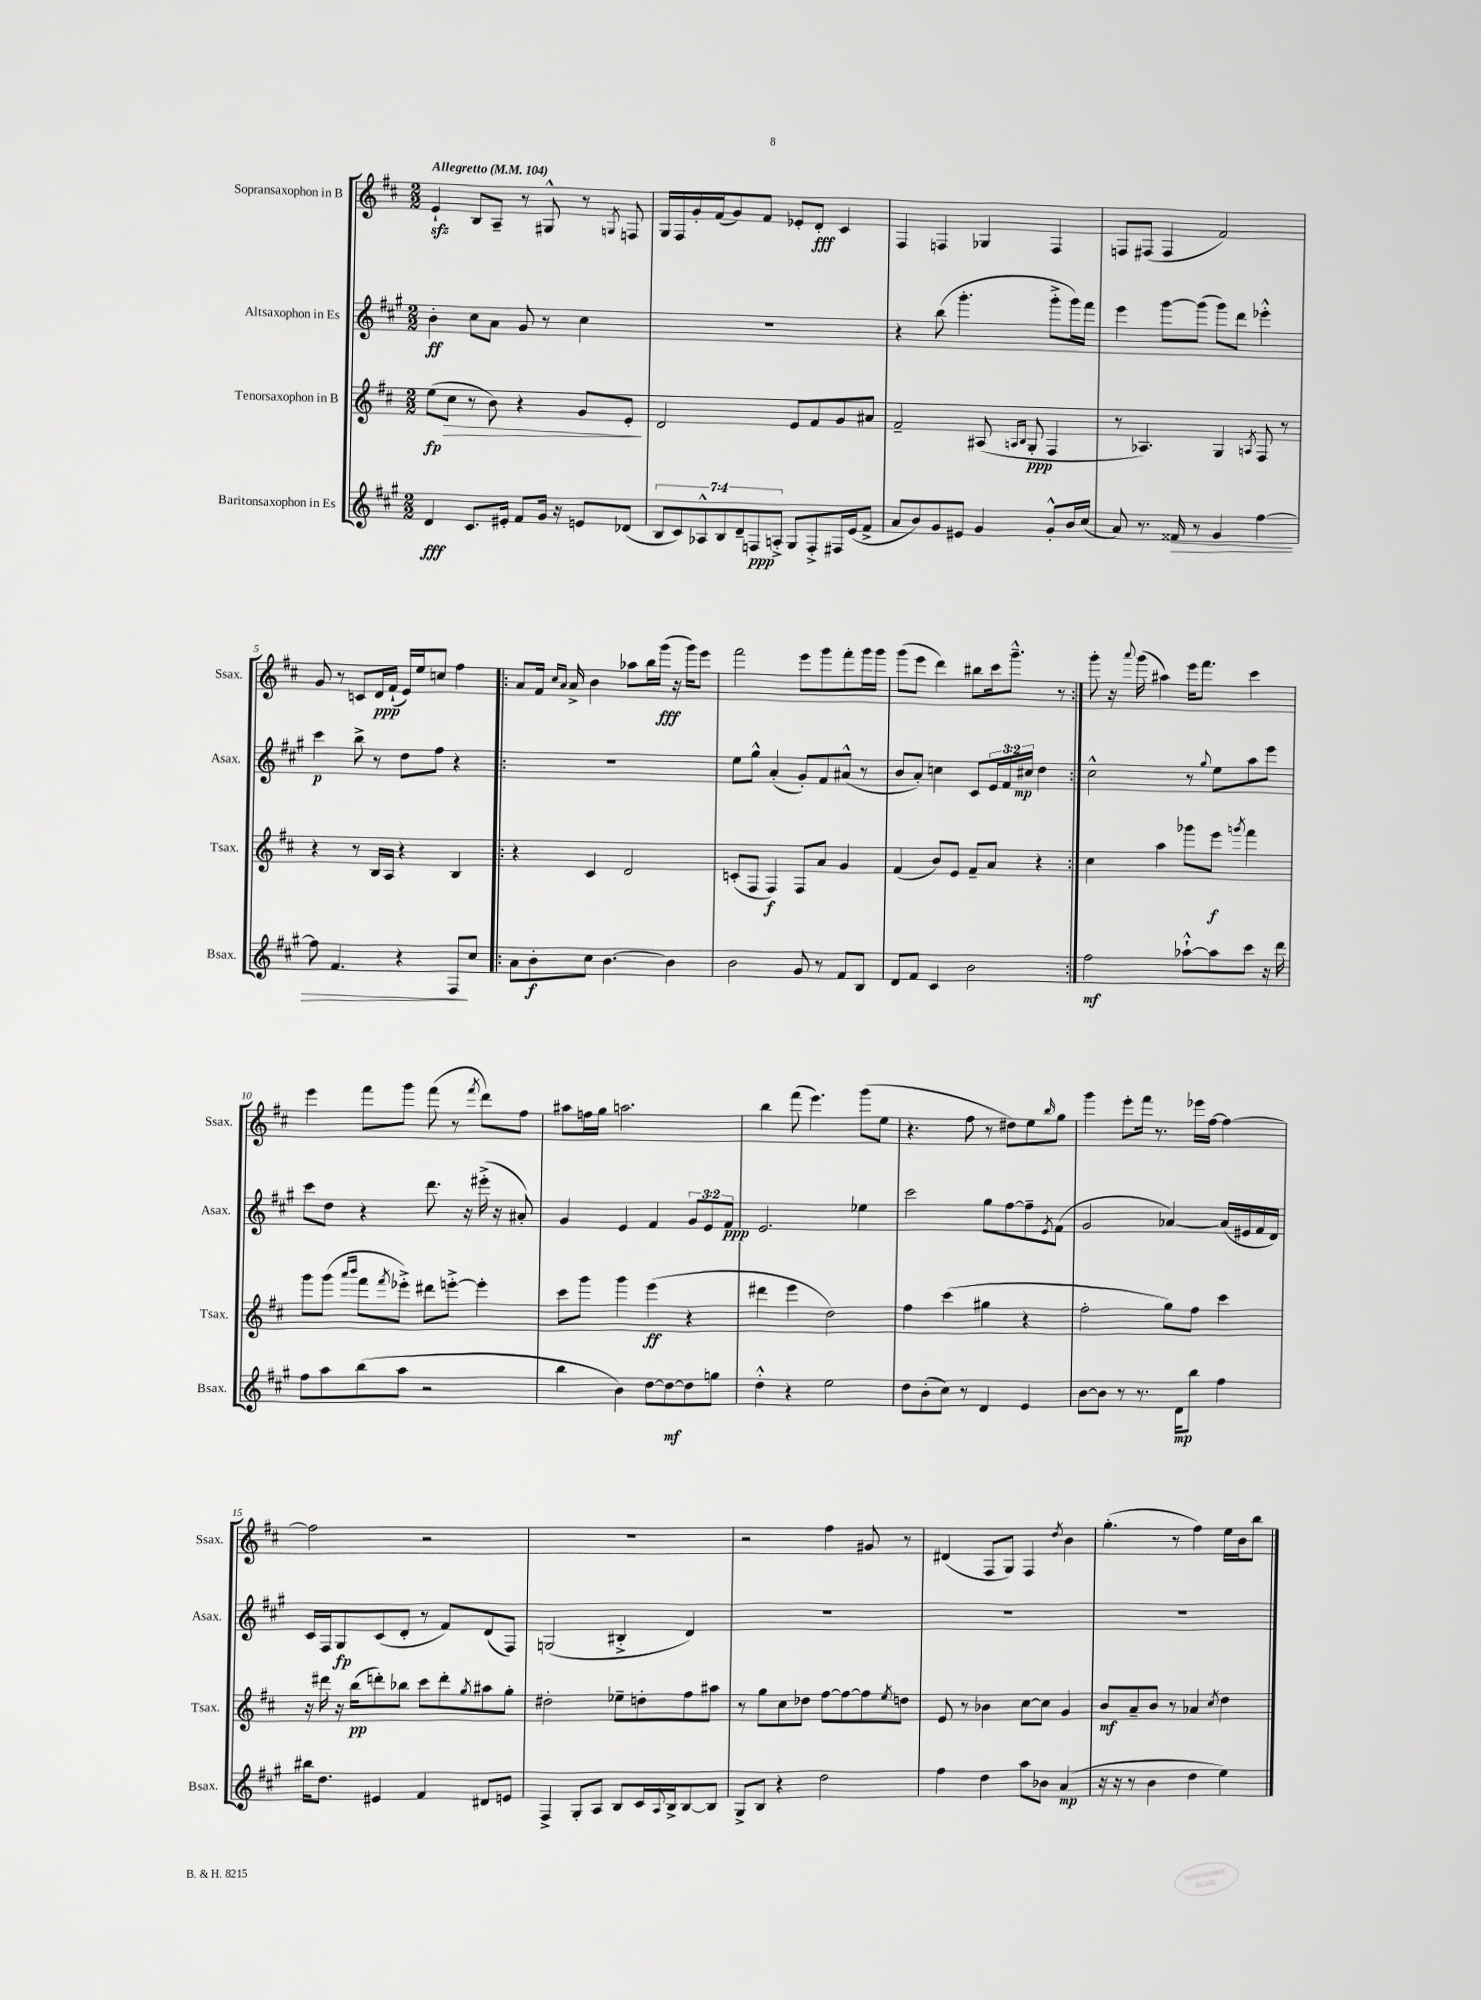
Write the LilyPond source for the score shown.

<<
\new StaffGroup <<
\new Staff = "s0" \with { instrumentName = "Sopransaxophon in B" shortInstrumentName = "Ssax." } {
    \clef treble \key d \major \numericTimeSignature \time 2/2 \tempo "Allegretto" 4 = 104
    e'4-!\sfz b8 a8-- r8 gis8-^ r8 \acciaccatura { g8 } f8 |
    g16 fis16 g'16-. fis'16( g'8) fis'8 ees'8-. d'8-.\fff cis'4 |
    fis4 f4 ges4 f4 |
    f8 fis8( fis4 fis'2) |
    g'8 r8 c'8 d'16\ppp fis'16-!( e'16) e''16 c''8 fis''4 |
    \repeat volta 2 { a'8 fis'16 \grace { cis''16 a'16 } a'16-> b'4 aes''8 b''16 g'''16\fff( r16 g'''16) e'''8 |
    fis'''2 e'''8 g'''8 fis'''8-. g'''16 g'''16 |
    g'''8( e'''8 d'''4) bis''8 cis'''16 g'''8.---^ r8 | }
    g'''8-. r16 \appoggiatura { a'''8 } g'''16( ais''4) e'''16 fis'''8. cis'''4 |
    e'''4 fis'''8 g'''8 fis'''8( r8 \acciaccatura { fis'''8 } d'''8) fis''8 |
    ais''8 f''16 g''16 a''2. |
    b''4 fis'''8( e'''4.) g'''8( e''8 |
    r4. fis''8 r8 dis''8) e''8 \grace { b''16 } g''8 |
    g'''4 e'''8-. fis'''16 r8. ees'''16 fis''16~ fis''4~ |
    fis''2 r2 |
    R1 |
    r2 fis''4 gis'8 r8 |
    dis'4( fis8 g8) fis4 \acciaccatura { d''8 } b'4 |
    g''4.-.( r8 fis''4) e''16 b'16 b''8 \bar "|." |
}
\new Staff = "s1" \with { instrumentName = "Altsaxophon in Es" shortInstrumentName = "Asax." } {
    \clef treble \key a \major \numericTimeSignature \time 2/2 \override Staff.TupletNumber.text = #tuplet-number::calc-fraction-text
    b'4-.\ff cis''8 a'8 gis'8 r8 cis''4 |
    R1 |
    r4 b''8( gis'''4.-. gis'''8-.-> gis'''16) fis'''16 |
    e'''4 gis'''8~ gis'''8( gis'''8) d'''8 ees'''4-.-^ |
    cis'''4\p b''8-> r8 d''8 fis''8 r4 |
    \repeat volta 2 { R1 |
    e''8 gis''8-^ a'4-.( gis'8-.) fis'8 ais'8-^( r8 |
    b'8 a'8-.) c''4 cis'8 \tuplet 3/2 { e'16 fis'16 cis''16\mp } d''4 | }
    cis''2-^ r8 \appoggiatura { gis''8 } e''8 a''8 e'''8 |
    cis'''8 d''8 r4 d'''8. r16 eis'''16-.->( r16 ais'8-.) |
    gis'4 e'4 fis'4 \tuplet 3/2 { gis'8 e'8 fis'8\ppp } |
    e'2. ees''4 |
    cis'''2 gis''8 fis''8~ fis''8-- \acciaccatura { e'8 } fis'8( |
    gis'2 aes'4~) aes'16( eis'16 fis'16 d'16) |
    cis'16 fis16 gis8\fp cis'8( d'8-. r8 fis'8) d'8( fis8) |
    g2( bis4-.-> d'4) |
    R1 |
    R1 |
    R1 \bar "|." |
}
\new Staff = "s2" \with { instrumentName = "Tenorsaxophon in B" shortInstrumentName = "Tsax." } {
    \clef treble \key d \major \numericTimeSignature \time 2/2
    e''8\fp\>( cis''8 r8 b'8) r4 g'8 e'8-.\! |
    d'2 e'8 fis'8 g'8 ais'8 |
    fis'2-- ais8( \grace { a16 b16 } g8-.\ppp fis4 |
    r8 aes4.) g4 \acciaccatura { a8 } fis8 r8 |
    r4 r8 b16 a16 r4 b4 |
    \repeat volta 2 { r4 cis'4 d'2 |
    c'8-.( fis8 fis4\f) fis8 a'8 g'4 |
    fis'4( b'8) e'8 fis'8-- a'8 r4 | }
    cis''4 a''4 ges'''8 e'''8\f \acciaccatura { g'''8 } fis'''4 |
    g'''8 g'''8( \grace { a'''16 b'''16 } fis'''8 \acciaccatura { fis'''8 } ees'''8-.->) dis'''8 e'''8~-.-> e'''4-. |
    cis'''8 g'''8 g'''4 e'''4\ff( r4 |
    dis'''4 e'''4 d''2) |
    fis''4 cis'''4( gis''4 r4 |
    fis''2-. g''8) fis''8 cis'''4 |
    r16 dis'''16 r16 b''16\pp( d'''8-.) bes''8 cis'''8 d'''8-. \acciaccatura { g''8 } ais''8 g''8-. |
    dis''2-. ees''8-- d''8-. fis''8 ais''8 |
    r8 g''8 cis''8 des''8 fis''8~ fis''8~ fis''8 \acciaccatura { e''8 } d''8 |
    e'8 r8 bes'4 cis''8~ cis''8 g'4 |
    b'8\mf a'8-- b'8 r8 aes'4 \acciaccatura { cis''8 } d''4 \bar "|." |
}
\new Staff = "s3" \with { instrumentName = "Baritonsaxophon in Es" shortInstrumentName = "Bsax." } {
    \clef treble \key a \major \numericTimeSignature \time 2/2 \override Staff.TupletNumber.text = #tuplet-number::calc-fraction-text
    d'4\fff cis'8. eis'16-. fis'8 gis'16 r16 e'8 des'8( |
    \tuplet 7/4 { b8 cis'8) aes8-^ b8 d'8-- f8\ppp a8-.-> } gis8 f8-.-> fis16 e'16( fis'8-> |
    a'8 b'8) gis'8 eis'8 gis'4 gis'8-.-^ b'16 cis''16( |
    a'8) r8. fisis'16\> r8 gis'4 fis''4~ |
    fis''8 fis'4. r4 fis8\! cis''8 |
    \repeat volta 2 { a'8 b'8-.\f cis''8 b'4.~ b'4 |
    b'2 gis'8 r8 fis'8 b8 |
    d'8 fis'8 cis'4 b'2 | }
    fis''2\mf aes''8~-!-^ aes''8 cis'''8 r16 d'''16 |
    fis''8 a''8 b''8( a''8 r2 |
    b''4 b'4) d''8~ d''8~\mf d''8 g''8 |
    d''4-.-^ r4 e''2 |
    d''8 b'8-.( cis''8) r8 d'4 e'4 |
    b'8~ b'8 r8 r8. d'16\mp b''8 fis''4 |
    bis''16 d''8. eis'4 fis'4 dis'8 e'8 |
    fis4-> gis8-. a8 b8 cis'16 \appoggiatura { a8 } b16-> b8~ b8 |
    gis8-> b8 r4 d''2 |
    fis''4 d''4 a''8 bes'8 a'4\mp( |
    r16 r16 r8 b'4 d''4 e''4) \bar "|." |
}
>>
>>
